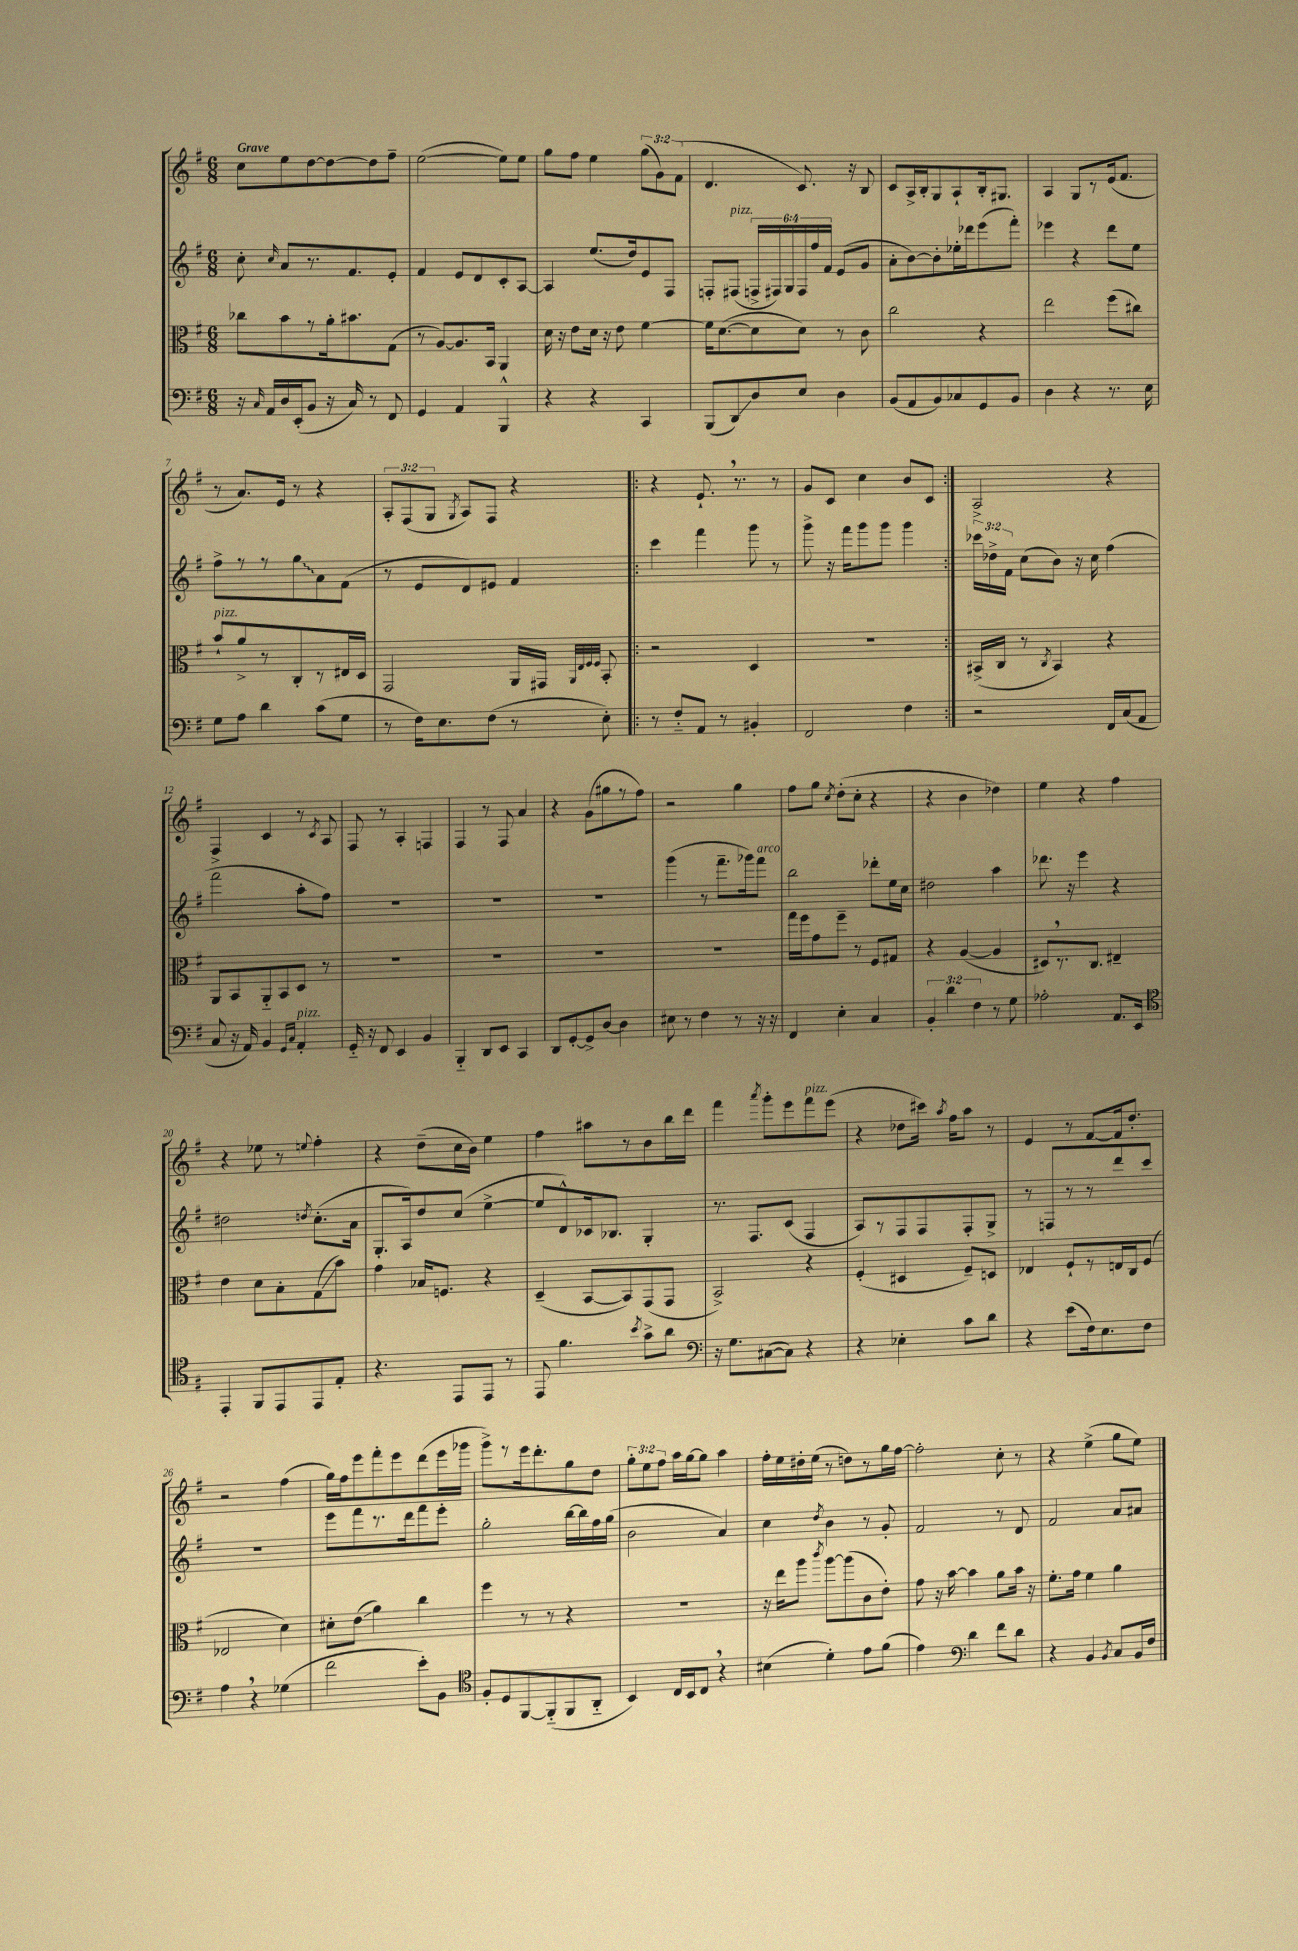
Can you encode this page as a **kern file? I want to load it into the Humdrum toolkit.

**kern	**kern	**kern	**kern
*staff4	*staff3	*staff2	*staff1
*clefF4	*clefC3	*clefG2	*clefG2
*k[f#]	*k[f#]	*k[f#]	*k[f#]
*M6/8	*M6/8	*M6/8	*M6/8
16r	8cc-	8cc'	8cc
16qqC	.	.	.
16AA	.	.	.
.	.	16qqcc	.
16D	8b	8a	8ee
(16EE'	.	.	.
8BB	8r	8.r	[8dd
16r	16a'	.	8dd_
16C)	8.b#	8.f#	.
8r	.	.	8dd]
8FF#	(8G	8e'	8ff#~
=	=	=	=
4GG	8r	4f#	([2ee
.	[8A)	.	.
4AA	8.A]	8e	.
.	.	8d	.
.	16BB	.	.
4BBB^^	4AA	8c'	8ee])
.	.	[8A	8ee
=	=	=	=
4r	16d	4A]	8gg
.	16r	.	.
.	8e	.	8ff#
4r	16d	(8.ee	4ee
.	16r	.	.
.	8e	.	.
.	.	16dd)	.
4CC	[4f#	8e	(12gg
.	.	.	12g)
.	.	8F#	.
.	.	.	(12f#
=	=	=	=
(8BBB	16f#]	8F'	4.d
.	([8.d	.	.
8DD)	.	(8F#	.
8D	8d]	24F^	.
.	.	24F#)	.
.	.	24G	.
8E	8d)	24F#	8.c)
.	.	24ff#	.
.	.	24f#	.
4D	8r	(8e	.
.	.	.	16r
.	8c	8g	8B
=	=	=	=
(8BB	2cc	8a'	8c
8AA	.	[8b)	16A^
.	.	.	16B'
8BB)	.	8b']	8G
8C-	.	16ee-'	8A`
.	.	16ddd-	.
8GG	4r	(8eee	16B'
.	.	.	8.G#
8BB	.	8fff#')	.
=	=	=	=
4D	2ee	4eee-	4A
4r	.	4r	8G
.	.	.	8r
8.r	(8ff#	8ddd	(16e
.	.	.	8.f#
.	8cc#)	8ee	.
16E	.	.	.
=	=	=	=
8G	8b`	8ff#^	8r
8A	8a^	8r	8.a)
4d	8r	8r	.
.	.	.	16e
.	8C'	8gg	8r
(8c	8r	8a	4r
8G	16E#	(8f#	.
.	16D	.	.
=	=	=	=
8r	2GG	8r	12A'
.	.	.	(12F#
16F#)	.	8e	.
.	.	.	12G
8.E	.	.	.
.	.	.	8qG
.	.	8d)	8A)
(8F#	.	8e#	8F#
8r	16AA	4f#	4r
.	16GG#	.	.
.	32qqAA	.	.
.	32qqE	.	.
.	32qqF#	.	.
.	32qqF#	.	.
8E')	8BB'	.	.
=!|:	=!|:	=!|:	=!|:
8r	2r	4ccc	4r
8F#'~	.	.	.
8AA	.	4fff#	8.e`
8r	.	.	.
.	.	.	8.r
4BB#'	4D	8ggg	.
.	.	8r	8r
=	=	=	=
2FF#	2.r	8ggg^	8g
.	.	16r	8c
.	.	16fff#	.
.	.	8ggg	4cc
.	.	8ggg	.
4F#	.	4ggg	8b
.	.	.	8c
=:|!	=:|!	=:|!	=:|!
2r	(16BB#^	24ccc-	2A^
.	.	24dd-^	.
.	16C	.	.
.	.	24f#	.
.	8r	(8cc	.
.	8qC	.	.
.	4BB#)	8b)	.
.	.	16r	.
.	.	16cc	.
16FF#	4r	(4ff#	4r
(16C	.	.	.
8AA	.	.	.
=	=	=	=
8C	8AA	2fff#	4F#^
16r	8BB	.	.
16AA)	.	.	.
4BB	8AA'~	.	4c
.	8BB	.	.
16qqGG	.	.	.
16qqC	.	.	.
4AA'	8D	8aa'	8r
.	.	.	8qc
.	8r	8ff#)	8A
=	=	=	=
16GG'~	2.r	2.r	8F#
16r	.	.	.
8FF#	.	.	8r
4EE	.	.	4A'
4BB	.	.	4F
=	=	=	=
4BBB'~	2.r	2.r	4F#
8DD	.	.	8r
8EE	.	.	8F#
4CC	.	.	4a
=	=	=	=
8DD	2.r	2.r	4r
[8GG'	.	.	.
8GG^]	.	.	(8g
[8D	.	.	8gg#
4D]	.	.	8r
.	.	.	8ff#)
=	=	=	=
8E#	2.r	(4ggg	2r
8r	.	.	.
4F#	.	8r	.
.	.	8.fff#~	.
8r	.	.	4gg
.	.	16ggg-)	.
16r	.	8fff#	.
16r	.	.	.
=	=	=	=
4FF#	16gg	2bb	8ff#
.	16ff#	.	.
.	8g	.	8gg
.	.	.	8qcc
4E'	8ff#~	.	(8dd'
.	8r	.	8cc'
4C	8F#	8ddd-'	4r
.	8G#	16ee	.
.	.	16cc	.
=	=	=	=
6BB'	4r	2dd#	4r
6d	.	.	.
.	([4A	.	4b
6F#	.	.	.
8r	4A]	4aa	4dd-)
8G	.	.	.
=	=	=	=
2A-'	8D#)	8.ddd-	4ee
.	8.r	.	.
.	.	16r	.
.	.	4eee	4r
.	8.C	.	.
8.AA	4E#~	4r	4ff#
16EE	.	.	.
=	=	=	=
*clefC4	*	*	*
4EE'	4e	2dd#	4r
8FF#	8d	.	8ee-
8EE	8B'	.	8r
.	.	8qdd	8qqee
8EE	(8G	(8.cc'	4ff#'
8E'	8b)	.	.
.	.	16a	.
=	=	=	=
4.r	4g	8.G'	4r
.	.	16A)	.
.	16B-	8dd	(8dd~
.	8.F	.	.
8EE	.	(8cc	16cc
.	.	.	16b)
8EE	4r	[4ee^	4ee
8r	.	.	.
=	=	=	=
8EE	(4D~	8ee]	4ff#
4.f#	.	8d^^)	.
.	[8BB	16c-	8aa#
.	.	8.B-	.
.	8BB])	.	8r
8qb	.	.	.
8g^	(8GG	4G'	8b
8a	8GG	.	16bb
.	.	.	16ddd
=	=	=	=
*clefF4	*	*	*
16r	2BB^)	8.r	4fff#
8.G	.	.	.
.	.	8.F#	.
.	.	.	8qaaa
([8C#	.	.	8ggg'
8C#])	.	(8c	8eee
4r	4r	4F#	8fff#
.	.	.	(8eee
=	=	=	=
4r	(4F#'	8A)	4r
.	.	8r	.
4E-'	4D#	8F#	8dd-
.	.	8F#	16ccc#)
.	.	.	8qaa
.	.	.	16ff#
8c	8F#~)	8F#'	8aa
8d	8D	8G^	8r
=	=	=	=
4r	4E-	8r	4e
.	.	8F	.
(8e	8F#`	8r	8r
16F#)	8r	8r	[8f#
8.E	.	.	.
.	16E	8ddd	16f#]
.	16C	.	8.dd'
8F#	(8F#	8ccc	.
=	=	=	=
4A	2E-	2.r	2r
4r	.	.	.
(4G-	4d)	.	(4ff#
=	=	=	=
2f#	8d#'	8eee	16gg)
.	.	.	16ff#
.	(8e	8fff#	8eee
.	4a)	8.r	8fff#'
.	.	.	8eee
.	.	16ddd	.
8e')	4cc	8fff#	(8ddd
8BB	.	8eee'	16eee
.	.	.	16ggg-
=	=	=	=
*clefC4	*	*	*
8F#'	4ff#	2gg'	8ggg^)
8D	.	.	8r
[8FF#	8r	.	16eee
.	.	.	8.ddd'
(8FF#'~]	8r	.	.
8FF#	4r	[16bb	8gg
.	.	16bb]	.
8AA'~	.	16ff#	8dd
.	.	(16gg	.
=	=	=	=
4BB)	2.r	2b	12gg'
.	.	.	12ee
.	.	.	12ff#
16C	.	.	16aa
16BB	.	.	[16gg
8C	.	.	8gg]
4r	.	4a)	4aa
=	=	=	=
(4B#	16r	4cc	16ff#'
.	16ee	.	16ee
.	8aa	.	16dd#'
.	.	.	(16ee
.	8qccc	8qdd	.
4d')	[8aa	4b	8r
.	(8aa]	.	8dd)
8e	8c	8r	8r
(8f#	8e')	8g'	16gg
.	.	.	[16ff#
=	=	=	=
4e)	8g	2f#	2ff#']
.	16r	.	.
.	[16b	.	.
*clefF4	*	*	*
4d	4b]	.	.
8f#	8a	8r	8cc'
8d	16b	8d	8r
.	16r	.	.
=	=	=	=
4r	8.f#'	2f#	4r
.	16g	.	.
4BB	4f#	.	(4ee^
8qBB	.	.	.
8C	4a	8a	8gg
16BB	.	8a#	8ee)
16F#	.	.	.
==	==	==	==
*-	*-	*-	*-
